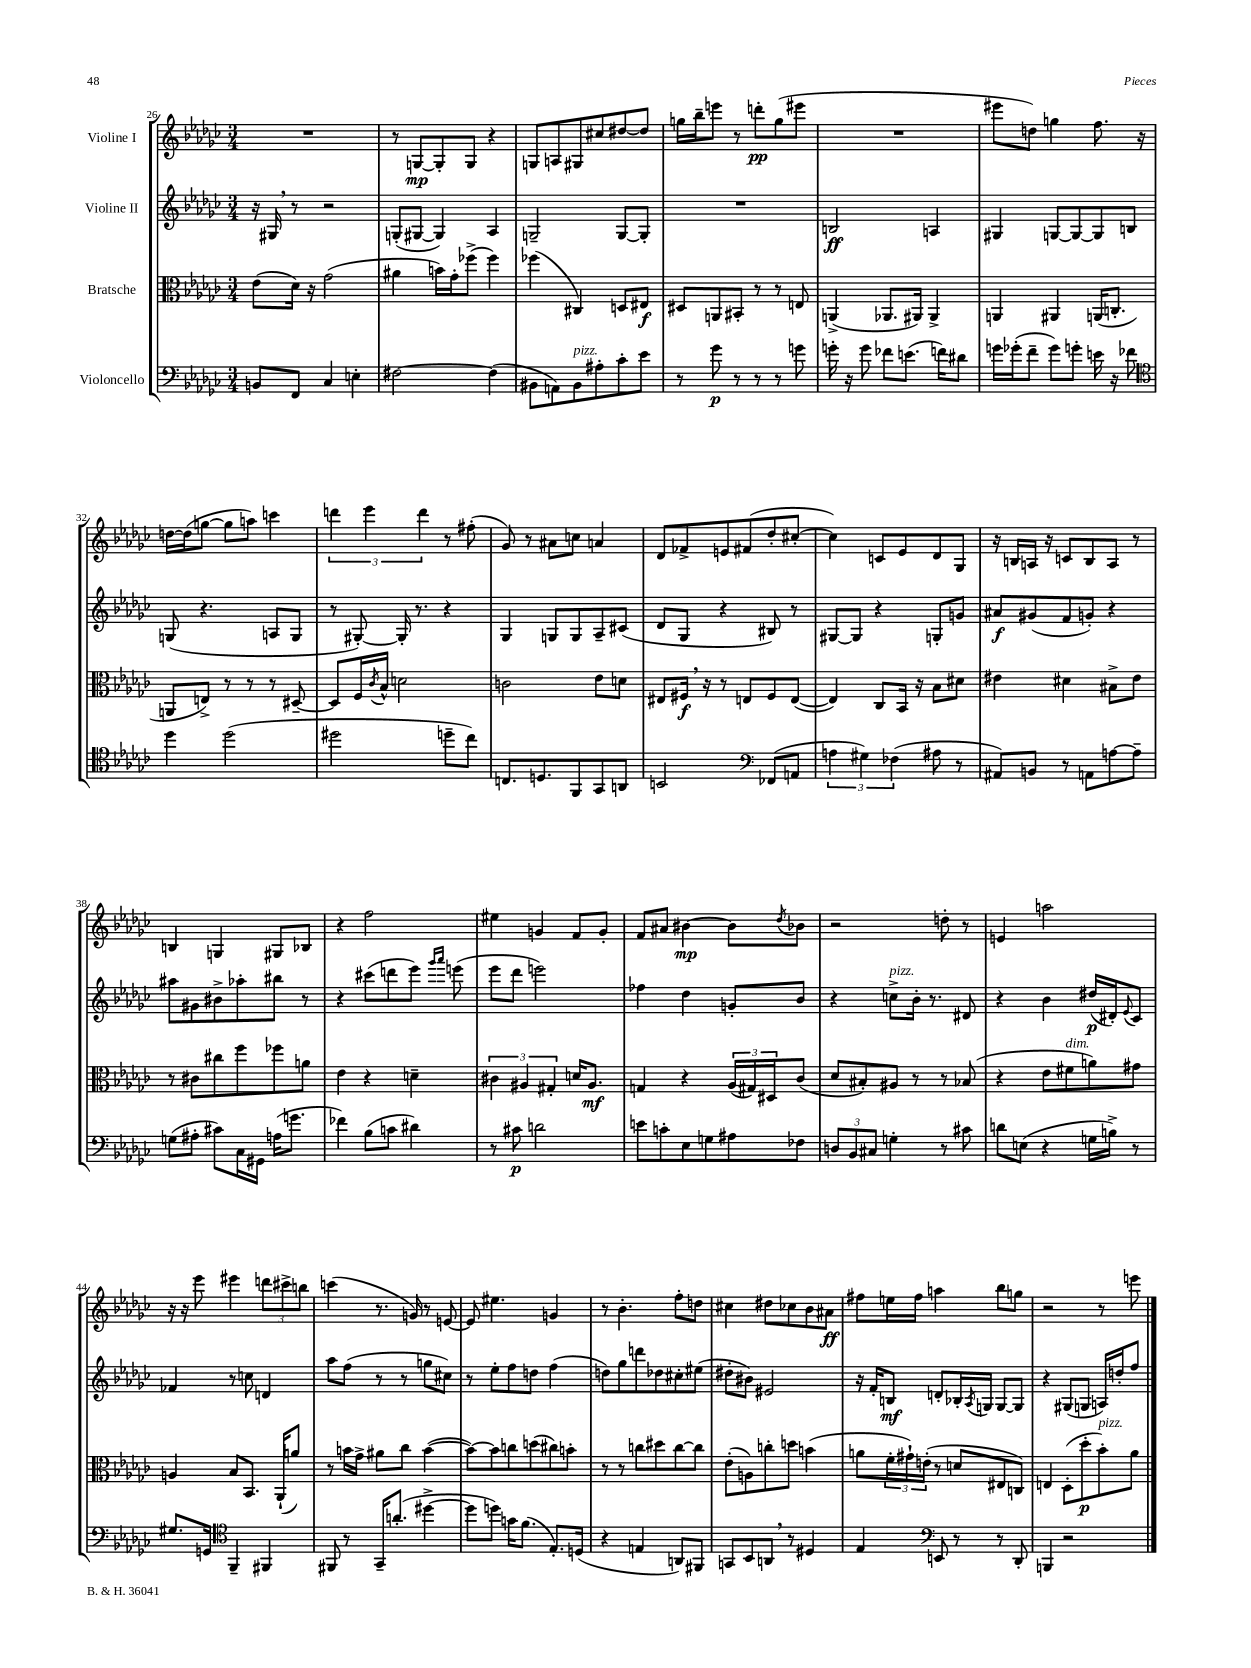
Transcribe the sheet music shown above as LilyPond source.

<<
\new StaffGroup <<
\new Staff = "s0" \with { instrumentName = "Violine I" } {
    \clef treble \key ges \major \numericTimeSignature \time 3/4
    R2. |
    r8 g8~\mp g8-. g8 r4 |
    g8 a8 gis8 cis''8 dis''8~ dis''8 |
    g''16 bes''16-- e'''8 r8 d'''8-.\pp g''8( eis'''8 |
    R2. |
    eis'''8 d''8) g''4 f''8. r16 |
    d''16~ d''16( g''8~ g''8 a''8) c'''4 |
    \tuplet 3/2 { d'''4 ees'''4 d'''4 } r8 fis''8-.( |
    ges'8) r8 ais'8 c''8 a'4 |
    des'8 fes'8-> e'8 fis'8( des''8-. cis''8~-. |
    cis''4) c'8 ees'8 des'8 ges8 |
    r16 b16 a16 r16 c'8 b8 a8 r8 |
    b4 g4 gis8 bes8 |
    r4 f''2 |
    eis''4 g'4 f'8 g'8-. |
    f'8 ais'8 bis'4~\mp bis'8 \acciaccatura { des''8 } bes'8 |
    r2 d''8-. r8 |
    e'4 a''2 |
    r16 r16 ees'''8 eis'''4 \tuplet 3/2 { d'''8 cis'''8-> b''8 } |
    c'''4( r8. g'16) r8 e'8~ |
    e'8 eis''4. g'4 |
    r8 bes'4.-. f''8-. d''8 |
    cis''4 dis''8 ces''8 bes'8 ais'8\ff |
    fis''8 e''16 fis''16 a''4 bes''8 g''8 |
    r2 r8 e'''8 \bar "|." |
}
\new Staff = "s1" \with { instrumentName = "Violine II" } {
    \clef treble \key ges \major \numericTimeSignature \time 3/4
    r16 gis16 \breathe r8 r2 |
    g8-.( gis8~ gis4) aes4 |
    g2-- g8~ g8-. |
    R2. |
    b2\ff a4 |
    gis4 g8~ g8~ g8 b8 |
    g8( r4. a8 g8 |
    r8 gis8~-.) gis16-. r8. r4 |
    ges4 g8 g8 aes8-- cis'8( |
    des'8 ges8 r4 bis8) r8 |
    gis8~ gis8 r4 g8-. g'8 |
    ais'8\f gis'8( f'8 g'8-.) r4 |
    ais''8 gis'8 bis'8-> aes''8-. bis''8 r8 |
    r4 cis'''8( d'''8 ees'''8) \grace { ges'''16 aes'''16 } e'''8( |
    ees'''8 des'''8 e'''2) |
    fes''4 des''4 g'8-. bes'8 |
    r4 c''8->^\markup { \italic "pizz." } bes'16-. r8. dis'8 |
    r4 bes'4 dis''16\p( dis'16-.) \appoggiatura { ees'8 } ces'8 |
    fes'4 r8 c''8 d'4 |
    aes''8 f''8( r8 r8 g''8 cis''8) |
    r8 ees''8-. f''8 d''8 f''4( |
    d''8) ges''8 d'''8 des''8 cis''8-. eis''8( |
    dis''8-. bis'8) eis'2 |
    r16 f'16-. b8\mf d'8-. bes16-. \acciaccatura { aes8 } g16 g8~ g8 |
    r4 gis8( g8 a16) d''16-. f''8 \bar "|." |
}
\new Staff = "s2" \with { instrumentName = "Bratsche" } {
    \clef alto \key ges \major \numericTimeSignature \time 3/4
    ees'8( des'16) r16 ges'2( |
    ais'4 b'16) ges'16-. fes''8->( fes''4) |
    fes''4( cis4) d8 eis8\f |
    dis8 a,8 bis,8-. r8 r8 e8 |
    a,4->( aes,8. ais,16) ais,4-> |
    a,4 ais,4 a,16( c8.-. |
    a,8 e8->) r8 r8 r8 dis8~-- |
    dis8 f16 \acciaccatura { ces'8 } bes16-^ d'2 |
    c'2 ees'8 d'8 |
    eis8 fis16\f \breathe r16 r8 e8 fis8 e8~( |
    e4) ces8 bes,16 r16 bes8 dis'8 |
    eis'4 dis'4 bis8-> eis'8 |
    r8 cis'8 cis''8 f''8 fes''8 a'8 |
    ees'4 r4 d'4-- |
    \tuplet 3/2 { cis'4 ais4 gis4-. } d'16 ais8.\mf |
    g4 r4 \tuplet 3/2 { aes16( gis16) dis16 } ces'8( |
    des'8 bis8-.) ais8 r8 r8 bes8( |
    r4 ees'8 fis'8^\markup { \italic "dim." } a'8) gis'8 |
    a4 bes8 bes,8. aes,16-!( a'8) |
    r8 b'16 ges'16-> ais'8 ces''8 b'4~( |
    b'8~) b'8 c''8 d''8( cis''8) b'8-. |
    r8 r8 c''8 dis''8 c''8~ c''8 |
    ees'8-.( a8) c''8-. d''8 b'4( |
    a'8 \tuplet 3/2 { f'16-. gis'16-!) e'16-.( } r8 d'8 eis8 c8) |
    e4 des8-.( des''8-.\p bes'8-.^\markup { \italic "pizz." }) aes'8 \bar "|." |
}
\new Staff = "s3" \with { instrumentName = "Violoncello" } {
    \clef bass \key ges \major \numericTimeSignature \time 3/4
    b,8 f,8 ces4 e4-. |
    fis2~ fis4( |
    bis,8 a,8) bis,8^\markup { \italic "pizz." } ais8-. ces'8-. ees'8 |
    r8 ges'8\p r8 r8 r8 g'8 |
    g'16-. r16 g'8 fes'8 e'8.( f'16) dis'8 |
    g'16 ges'16-.( f'8-- ges'8) g'8-. e'16 r16 fes'8 |
    \clef tenor des''4 des''2( |
    dis''2 d''8-- ces''8) |
    c8. d8. f,8 ges,8 a,8 |
    b,2 \clef bass fes,8( a,8 |
    \tuplet 3/2 { a4 gis4) fes4( } ais8 r8 |
    ais,8) b,8 r8 a,8 a8~ a8-- |
    g8( ais8-. cis'8) ces16 gis,16 a16( g'8. |
    fes'4) bes8( c'8 dis'4) |
    r8 cis'8\p d'2 |
    e'8 c'8-. ees8 g8 ais8 fes8 |
    \tuplet 3/2 { d8 bes,8 cis8 } g4-. r8 cis'8 |
    d'8 e8( r4 g16 b16->) r8 |
    gis8. g,16 \clef tenor f,4-- fis,4 |
    fis,8 r8 ges,16-- a'8.-.( dis''4~-> |
    dis''8 d''8) g'16 f'8.( ees8.-.) d16( |
    r4 e4 a,8) fis,8 |
    g,8 bes,8 a,8 \breathe r8 dis4 |
    ees4 \clef bass e,8 r8 r8 des,8-. |
    b,,4 r2 \bar "|." |
}
>>
>>
\layout { \context { \Score currentBarNumber = #26 } }
